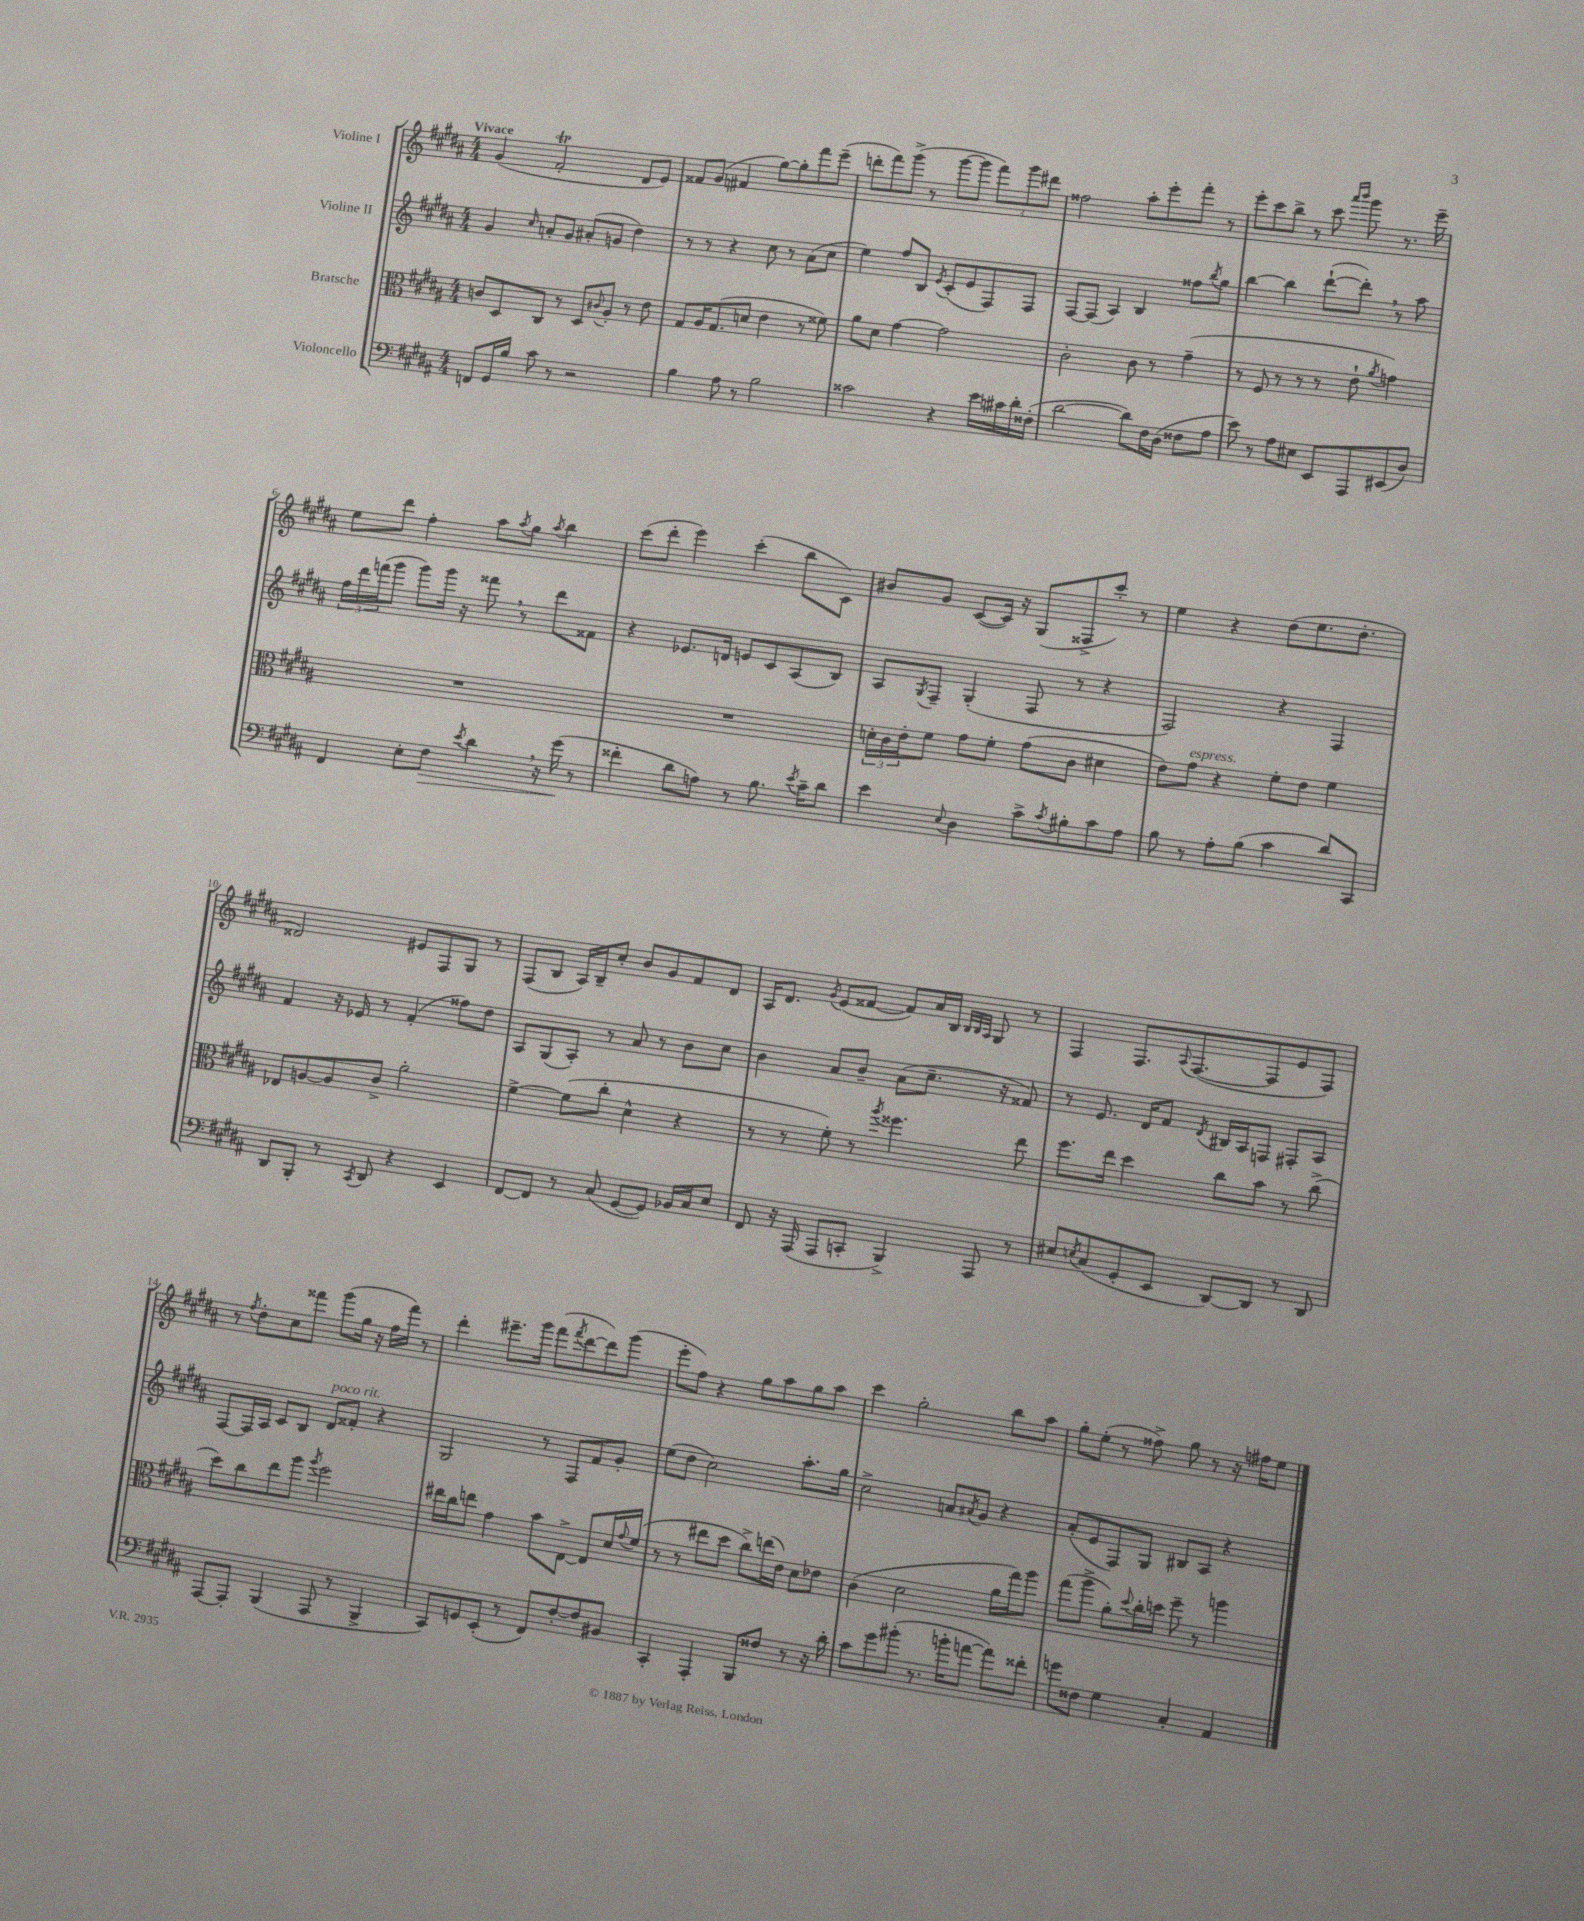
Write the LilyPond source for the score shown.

<<
\new StaffGroup <<
\new Staff = "s0" \with { instrumentName = "Violine I" } {
    \clef treble \key b \major \numericTimeSignature \time 4/4 \tempo "Vivace"
    gis'4( fis'2-.\trill dis'8 e'8) |
    fisis'8 gis'8( fis'4 gis''8~) gis''8-. fis'''8 e'''8--( |
    d'''8-. fis'''8) gis'''8->( r8 gis'''8~ gis'''8 \tuplet 3/2 { fis'''8) gis'''8 dis'''8 } |
    fisis''2 ais''8-. e'''8-. fis'''8-. r8 |
    e'''8-. cis'''8 b''8-> r8 cis'''8 \grace { ais'''16 b'''16 } gis'''8 r8. e'''16-- |
    e''8 dis'''8 fis''4-. ais''8 \acciaccatura { ais''8 } gis''8 \acciaccatura { ais''8 } b''4 |
    cis'''8( dis'''8-. e'''4) cis'''4-.( b''8 cis'8) |
    bis'8 gis'8 cis'8~( cis'16) r16 gis8( fisis8-> cis'''8-.) r8 |
    e''4 r4 dis''8( e''8. dis''8.-. |
    disis'2) eis'8 fis8 gis8 r8 |
    fis8( b8 ais16) b16-- cis''8-. b'8 gis'8 fis'8 dis'8 |
    ais16 dis'8. \acciaccatura { gis'8 } e'8( fisis'8~ fisis'8) ais'16 b16 \grace { b32 b32 ais32 } gis8 r8 |
    fis4 fis8. \appoggiatura { ais8 } fis8.~( fis8 e'8 fis8) |
    r8 \acciaccatura { fis''8 } dis''8-. cis''8 fisis'''8 gis'''8( gis''16 r16 fis''16 fisis'''16) r8 |
    dis'''4-. eis'''8.-- gis'''16 fis'''8( \acciaccatura { fis'''8 } dis'''8~ dis'''8) gis'''8( |
    e'''8-. fis''8) r4 gis''8 ais''8 gis''8 ais''8 |
    cis'''4 gis''2-. b''8 ais''8 |
    gis''8-. e''8-.( r8 fisis''8->) gis''8 r8 r16 fis''16 e''8 \bar "|." |
}
\new Staff = "s1" \with { instrumentName = "Violine II" } {
    \clef treble \key b \major \numericTimeSignature \time 4/4
    gis'4 \grace { cis''16 } a'8-. gis'8 ais'8-.( g'8 dis''4) |
    r8 r8 r4 cis''8 r8 ais'8( cis''8 |
    e''4) fis''8 b8 \acciaccatura { e'8 } cis'8-.( e'8 fis8) fis8 |
    fis8~ fis8( ais4) b4 fisis''8 \acciaccatura { b''8 } gis''8 |
    b''4~ b''4 dis'''8~-!( dis'''8-.) \breathe r8 ais''8 |
    \tuplet 3/2 { fis''16 dis'''16 f'''16( } gis'''8 gis'''8) gis'''16 r16 fisis'''8 \breathe r8 dis'''8 fisis'8 |
    r4 ees'8. d'16 e'8 cis'8 ais8( b8) |
    ais8 \acciaccatura { gis8 } fis8-- gis4-.( fis8 r8 r4 |
    fis2) r4 fis4 |
    fis'4 r16 ees'16 r8 fis'4-.( fisis''8) dis''8 |
    ais8 gis8( ais8-.) r8 ais'8 r8 b'8 cis''8 |
    b'4 ais'8 b'8-- ais'8( cis''8.-- r16 fisis'8) |
    r8 e'8. dis'16 fis'8 \acciaccatura { dis'8 } bis16 ais16 f8 fis8-. ais8 |
    fis8~ fis16 ais16 cis'8 b8 dis'8^\markup { \italic "poco rit." } fisis'8-. r4 |
    gis2 r8 fis8 fis'8 gis'8-. |
    e''8( dis''8 cis''2) ais''8.-. gis''16 |
    cis''2-> a'8 \acciaccatura { ais'8 } gis'8 r4 |
    ais'8-.( e'8 fis8) gis8 bis8 ais8 r4 \bar "|." |
}
\new Staff = "s2" \with { instrumentName = "Bratsche" } {
    \clef alto \key b \major \numericTimeSignature \time 4/4
    c'8 dis8 cis8 r8 dis8 \appoggiatura { cis'8 } ais8-. r8 e'8 |
    gis8 ais16 gis8.( d'8 e'4 r8 fisis'8) |
    ais'8 dis'8 gis'4~ gis'2 |
    cis'2-. cis'8 r8 gis'4--( |
    r8 fis8 r8 r8 r8 e'8-! \acciaccatura { ais'8 } g'4) |
    R1 |
    R1 |
    \tuplet 3/2 { d'16-. cis'16 e'16-. } fis'8 gis'8 fis'8-. gis'8( cis'8 dis'4 |
    e'8) gis'8^\markup { \italic "espress." } r4 fis'8-. e'8 fis'4 |
    ees8 a8~ a8 cis'8-> ais'2-. |
    fis'4~-> fis'8( cis''8-. dis'4-^ r4 |
    r8 r8 fis'8-.) r8 \acciaccatura { ais''8 } fisis''4. e''8 |
    fis''8. e''16 dis''4 cis''8 b'8 r8 cis''8->( |
    dis''8) cis''8 e''8 ais''8 \acciaccatura { ais''8 } fis''2 |
    eis''16 cis''16 e''8 gis'4 b'8 e8~-> e8 dis'16 \appoggiatura { gis'8 } fis'16( |
    r8 r8 eis''8 dis''8 cis''8->) e''16( e'16) dis'8 ees'8 |
    cis'4( dis'2 ais'16 gis''16) ais''8 |
    gis''8( ais''8-> ais'8-.) \appoggiatura { dis''8 } cis''16-. d''16 fis''8-- r8 a''4 \bar "|." |
}
\new Staff = "s3" \with { instrumentName = "Violoncello" } {
    \clef bass \key b \major \numericTimeSignature \time 4/4
    f,8 gis,16 b16 cis'8 r8 r2 |
    b4 ais8 r8 b2 |
    cisis'2 r4 e'16 cis'16 dis'16-. fisis16-.( |
    dis'2~ dis'8) fis16 dis16( fisis8 ais8 |
    e'8) r8 ais8 eis8 e,8 ais,,8 eis,8( dis8) |
    fis,4 e8-. fis8\> \acciaccatura { e'8 } dis'4 \breathe r16 gis'16\!( r8 |
    fisis'4-. dis'8 a8) r8 b8. \acciaccatura { e'8 } cis'16-- dis'8 |
    e'4 \appoggiatura { e8 } dis4 cis'8-> \acciaccatura { cis'8 } bis8-. cis'8 ais8 |
    b8 r8 ais8-. b8( cis'4 dis'8) cis,8 |
    dis,8 b,,8-. r8 \acciaccatura { cis,8 } dis,8 r4 e,4 |
    fis,8~ fis,8 r8 cis8( gis,8~ gis,8) bes,16 cis16 e8 |
    fis,8 r16 ais,,16( ais,,8 c,8-. b,,4->) ais,,8 r8 |
    eis8 \acciaccatura { e8 } cis8( gis,8-. e,8 dis,8~) dis,8 r8 dis,8 |
    ais,,8~ ais,,8-. b,,4( ais,,8 r8 b,,4-> |
    cis,8) g,8 e,8-.( r8 fis,8) fis8~-. fis8 bis,8 |
    cis,4-. ais,,4-. b,,8 fisis8 r8 r16 dis'16-. |
    cis'8 gis'8 bis'8-.( r8. b'16-. a'8~ a'8) fisis'8-. |
    g'8 fisis8 gis4 cis4-. ais,4 \bar "|." |
}
>>
>>
